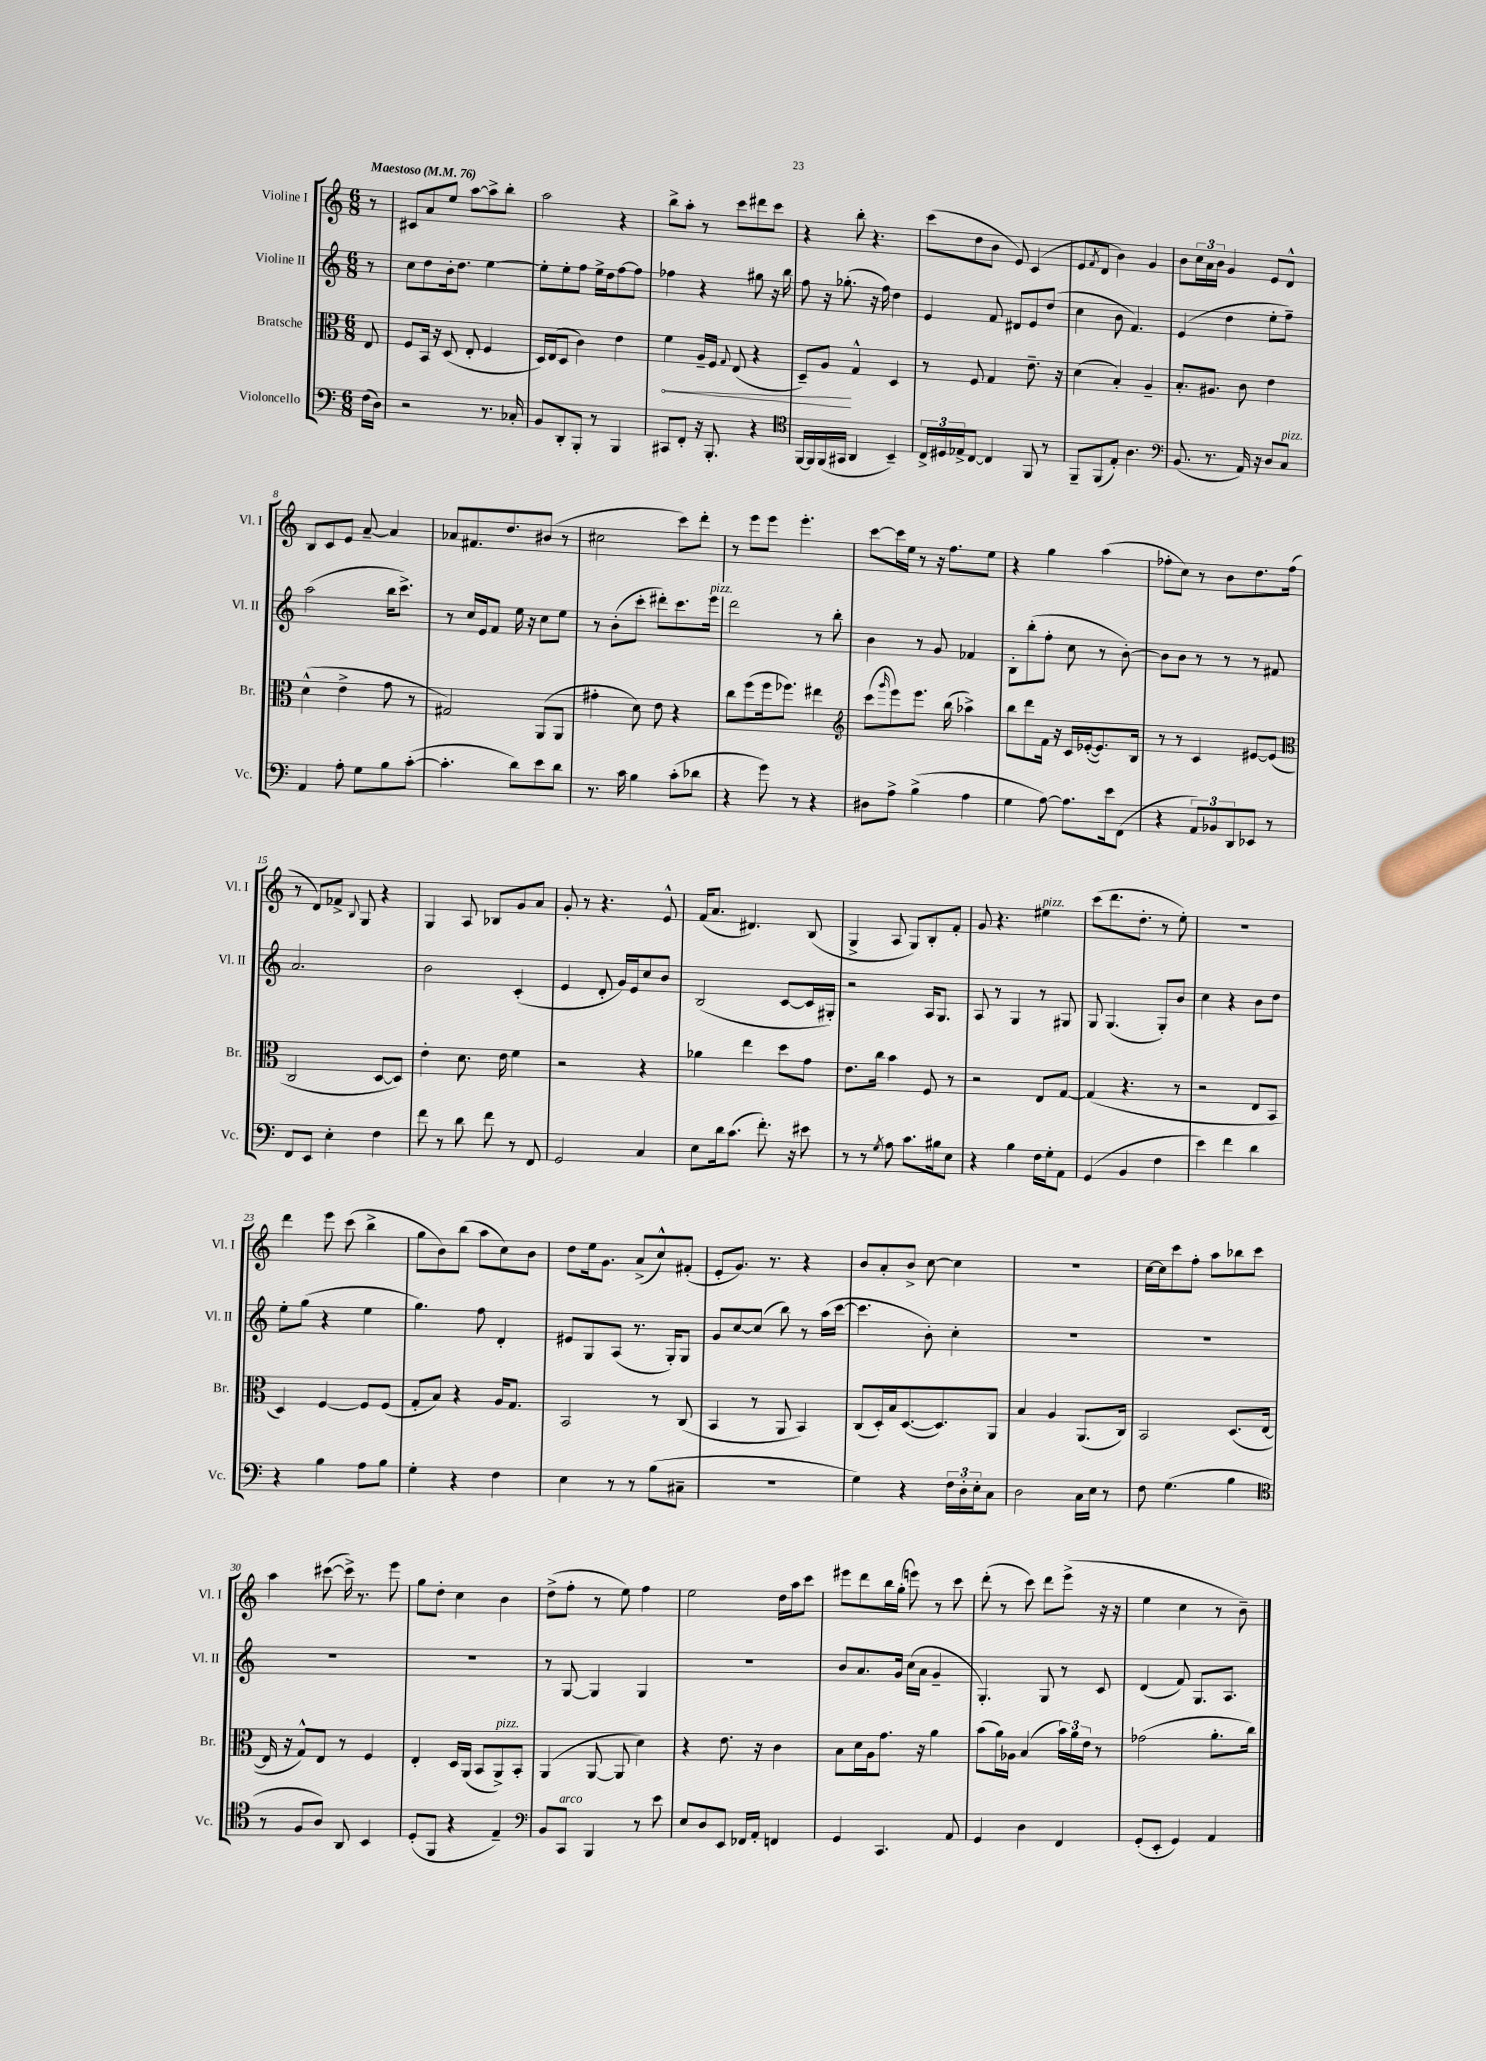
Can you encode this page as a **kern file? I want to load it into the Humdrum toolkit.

**kern	**kern	**dynam	**kern	**kern
*part4	*part3	*part3	*part2	*part1
*staff4	*staff3	*staff3	*staff2	*staff1
*I"Violoncello	*I"Bratsche	*	*I"Violine II	*I"Violine I
*I'Vc.	*I'Br.	*	*I'Vl. II	*I'Vl. I
*clefF4	*clefC3	*	*clefG2	*clefG2
*k[]	*k[]	*	*k[]	*k[]
*M6/8	*M6/8	*	*M6/8	*M6/8
*MM76	*MM76	*	*MM76	*MM76
=	=	=	=	=
!	!	!	!	!LO:TX:a:B:t=Maestoso
(16F\LL	8E/	.	8r	8r
16D\JJ)	.	.	.	.
=1	=1	=1	=1	=1
2r	8F/L	.	8cc\L	8c#X/L
.	16BB/Jk	.	8dd\	8a/
.	16r	.	.	.
.	(8D/	.	16b'\k	8ee/J
.	.	.	8.dd\J	.
.	8E'/	.	.	[8aa\L
8.r	4F/	.	[4ee\	8aa^\]
.	.	.	.	8bb'\J
16C-X'/	.	.	.	.
=2	=2	=2	=2	=2
8BB/L	16D/LL)	.	8ee'\L]	2aa\
.	(16E/J	.	.	.
8DD'/	8D/J	.	8ee'\	.
8BBB'/J	4c\)	.	8ff\J	.
8r	.	.	16ee^\LL	.
.	.	.	16dd\J	.
4BBB/	4e\	.	[8ff\	4r
.	.	.	8ff\J]	.
=3	=3	=3	=3	=3
!	!	!LO:HP:b	!	!
8CC#X/L	4f\	<	4ff-X\	8bb^\L
8FF'/J	.	.	.	8aa'\J
16r	16A~/LL	.	4r	8r
8.BBB'/	16F/JJ	.	.	.
.	8qqG/	.	.	.
.	(8E/	.	.	8ccc\L
4r	4r	.	8gg#X\	8ddd#X\
.	.	.	16r	8ccc\J
.	.	.	16bb\	.
=4	=4	=4	=4	=4
*clefC4	*	*	*	*
[16FF/LL	8D~/L)	.	8ff\	4r
16FF/]	.	.	.	.
(16FF/	8A/J	.	16r	.
16GG#X/JJ	.	.	(8.gg-X'\	.
4AA/	4G^^/	[	.	8bb'\
.	.	.	16r	4.r
.	.	.	16ff\)	.
4BB~/)	4D/	.	4dd\	.
=5	=5	=5	=5	=5
24C^/LL	8r	.	4e/	(8ccc\L
24D#X/	.	.	.	.
24E-X^/J	.	.	.	.
[8C/J	8F/	.	.	8dd\
4C/]	4G/	.	8f/	8b\J
.	.	.	8d#X/L	8e/)
8FF/	8.e~\	.	8e/	(4c/
8r	.	.	(8dd/J	.
.	16r	.	.	.
=6	=6	=6	=6	=6
8FF~/L	(4d\	.	4cc\	8e/L
.	.	.	.	8qf/
(8FF/	.	.	.	8d/J
8E'/J)	4B'/)	.	8b\	4b\)
4.A\	.	.	4.f/)	.
.	4A~/	.	.	4g/
=7	=7	=7	=7	=7
*clefF4	*	*	*	*
(8.BB/	8.B'/L	.	(4e/	8b\L
.	.	.	.	24cc\L
.	.	.	.	24a\
8.r	8.A#X/J	.	.	.
.	.	.	.	24b\JJ
.	.	.	4dd\	4g/
16AA/)	8c\	.	.	.
16r	.	.	.	.
8D/L	4e\	.	8ee'\L	8e/L
!LO:TX:a:i:t=pizz.	!	!	!	!
8C/J	.	.	8ff~\J)	8d^^/J
!!LO:LB:g=z
=8	=8	=8	=8	=8
4AA/	(4d^^\	.	(2aa\	8B/L
.	.	.	.	8c/
8A'\	4e^\	.	.	8e/J
8G\L	.	.	.	[8a~/
8B\	8g\	.	16bb\KL	4a/]
.	.	.	8.ccc^\J)	.
([8c'\J	8r	.	.	.
=9	=9	=9	=9	=9
4.c'\]	2G#X/)	.	8r	8a-X/L
.	.	.	16cc/LL	8.f#X/
.	.	.	16e/J	.
.	.	.	8f/J	.
.	.	.	.	8.dd/
8d\L)	.	.	16ee\	.
.	.	.	16r	.
8e\	(8AA/L	.	8cc\L	(8b#X/J
8d\J	8AA/J	.	8ee\J	8r
=10	=10	=10	=10	=10
8.r	4g#X'\	.	8r	2cc#X\
.	.	.	(8b'\L	.
16c\	.	.	.	.
4B\	8d\)	.	8ccc'\J	.
.	8e\	.	8ddd#X'\L)	.
(8c'\L	4r	.	8.ccc\	8ccc\L)
8d-X\J	.	.	.	8ddd'\J
!	!	!	!LO:TX:a:i:t=pizz.	!
.	.	.	16eee\Jk	.
=11	=11	=11	=11	=11
4r	8cc\L	.	2ddd\	8r
.	(8ff\	.	.	8eee\L
8g\)	16ff\k	.	.	8eee\J
.	8.ff-X\J)	.	.	.
8r	.	.	.	4.eee'\
4r	4ee#X\	.	8r	.
.	.	.	8bb'\	.
=12	=12	=12	=12	=12
*	*clefG2	*	*	*
8D#X\L	(8ccc\L	.	4b\	[8ccc\L
.	16qqggg/	.	.	.
8A^\J	8eee\)	.	.	16ccc\L]
.	.	.	.	16ee\JJ
(4B^\	8.eee\J	.	8r	8r
.	.	.	8g/	16r
.	(16bb\	.	.	8.ff\L
4A\	4aa-X^\)	.	4f-X/	.
.	.	.	.	8ee\J
=13	=13	=13	=13	=13
4G\	8bb\L	.	8B'\L	4r
.	8ddd\	.	(8bb'\	.
[8A\)	16f\Jk	.	8ff'\J	4gg\
.	16r	.	.	.
8.A\L]	16c/LL	.	8cc\	.
.	([16e-X'/J	.	.	.
.	8.e-/])	.	8r	(4aa\
16e\k	.	.	.	.
(8FF\J	.	.	[8b'\)	.
.	16B/Jk	.	.	.
=14	=14	=14	=14	=14
4r	8r	.	8b\L]	8ff-X'\L
.	8r	.	8b\J	8cc\J)
12AA/L)	4c/	.	8r	8r
12BB-X/	.	.	.	.
.	.	.	8r	8b\L
12DD/	.	.	.	.
8EE-X/J	[8e#X/L	.	8r	8.dd\
8r	(8e#/J]	.	8f#X/	.
.	.	.	.	(16ff-\Jk
!!LO:LB:g=z
=15	=15	=15	=15	=15
*	*clefC3	*	*	*
8FF/L	2C/	.	2.a/	8r
8EE/J	.	.	.	8d/L)
4E'\	.	.	.	8f-X^/J
.	.	.	.	8qqB/
.	.	.	.	8G/
4F\	[8D/L	.	.	4r
.	8D/J])	.	.	.
=16	=16	=16	=16	=16
8f\	4e'\	.	2b\	4G/
8r	.	.	.	.
8d\	8.d\	.	.	8A/
8f\	.	.	.	8B-X/L
.	16e\	.	.	.
8r	4f\	.	(4c'/	8g/
8FF/	.	.	.	8a/J
=17	=17	=17	=17	=17
2GG/	2r	.	4e/	8g'/
.	.	.	.	8r
.	.	.	8d'/	4.r
.	.	.	16g/LL)	.
.	.	.	16e/J	.
4C/	4r	.	8cc/	.
.	.	.	8b/J	8e^^/
=18	=18	=18	=18	=18
8E\L	4a-X\	.	(2B/	(16f/KL
.	.	.	.	8.a/J
16d\k	.	.	.	.
(8.c\J	.	.	.	.
.	4ee\	.	.	4.d#X/)
8.f'\)	.	.	.	.
.	8dd\L	.	[8c/L	.
16r	.	.	.	.
8e#X\	8g\J	.	16c/L]	(8B/
.	.	.	16G#X'/JJ)	.
=19	=19	=19	=19	=19
8r	8.e\L	.	2r	4G^/
8r	.	.	.	.
.	16cc\Jk	.	.	.
8qG/	.	.	.	.
8A\	4b\	.	.	8A/
8.c\L	.	.	.	8G/L)
.	8F/	.	16A/KL	8B'/
16B#X\k	.	.	8.G/J	.
8E\J	8r	.	.	8f'/J
=20	=20	=20	=20	=20
4r	2r	.	8A/	8g/
.	.	.	8r	4.r
4B\	.	.	4G/	.
!	!	!	!	!LO:TX:a:i:t=pizz.
16F\LL	8E/L	.	8r	4ee#X\
16G'\J	.	.	.	.
8AA\J	[8G/J	.	8G#X/	.
=21	=21	=21	=21	=21
(4GG/	(4G/]	.	8G/	(8ccc\L
.	.	.	(4.G/	8.ddd\
4BB/	4.r	.	.	.
.	.	.	.	8.dd'\J
4F\	.	.	8G'/L)	8r
.	8r	.	8b/J	8ee'\)
=22	=22	=22	=22	=22
4e\)	2r	.	4cc\	2.r
4f\	.	.	4r	.
4d\	8E/L	.	8b\L	.
.	8BB/J	.	8dd\J	.
!!LO:LB:g=z
=23	=23	=23	=23	=23
4r	4D/)	.	8ee'\L	4ddd\
.	.	.	(8gg\J	.
4B\	[4F/	.	4r	8eee\
.	.	.	.	(8ccc\
8A\L	8F/L]	.	4ee\	4bb^\
8B\J	(8F/J	.	.	.
=24	=24	=24	=24	=24
4G'\	8G'/L	.	4.gg\)	8gg\L
.	8B/J)	.	.	8b\)
4r	4r	.	.	(8bb\J
.	.	.	8ff\	8aa\L
4F\	16A/KL	.	4d'/	8cc\)
.	8.G/J	.	.	.
.	.	.	.	8b\J
=25	=25	=25	=25	=25
4E\	2BB/	.	8e#X/L	8dd\L
.	.	.	8G/	16ee\k
.	.	.	.	8.g\J
8r	.	.	(8A/J	.
8r	.	.	8.r	(8a^/L
(8B\L	8r	.	.	8cc^^/)
.	.	.	16G'/KL)	.
8C#X~\J	(8C/	.	8G/J	(8f#X'/J
=26	=26	=26	=26	=26
2.r	4BB/	.	8g/L	8e'/L
.	.	.	[8cc/	8.g/J)
.	8r	.	(8cc/J]	.
.	.	.	.	8.r
.	8AA/	.	8bb\)	.
.	4BB/)	.	8r	4r
.	.	.	(16aa\LL	.
.	.	.	[16ccc\JJ	.
=27	=27	=27	=27	=27
4G\)	(8C/L	.	4.ccc\]	8b/L
.	16D'/L)	.	.	8a'/
.	16B/J	.	.	.
4r	([8.D/	.	.	8b^/J
.	.	.	8b'\)	[8cc\
.	8.D/])	.	.	.
24F\LL	.	.	4cc'\	4cc\]
24D'\	.	.	.	.
24E'\J	.	.	.	.
8C\J	8AA/J	.	.	.
=28	=28	=28	=28	=28
2D\	4B/	.	2.r	2.r
.	4A/	.	.	.
16C\LL	(8.AA/L	.	.	.
16E\JJ	.	.	.	.
8r	.	.	.	.
.	16C/Jk)	.	.	.
=29	=29	=29	=29	=29
8F\	2BB/	.	2.r	[16cc\LL
.	.	.	.	16cc\J]
(4.G\	.	.	.	8ccc\
.	.	.	.	8ff'\J
.	.	.	.	8aa\L
4B\	(8.D/L	.	.	8bb-X\
.	.	.	.	8ccc\J
.	[16E/Jk	.	.	.
!!LO:LB:g=z
=30	=30	=30	=30	=30
*clefC4	*	*	*	*
8r	16E/]	.	2.r	4aa\
.	16r	.	.	.
8F/L	8G^^/L)	.	.	.
8A/J)	8E/J	.	.	([8ccc#X\
8AA/	8r	.	.	16ccc#^\])
.	.	.	.	8.r
4BB/	4F/	.	.	.
.	.	.	.	8eee\
=31	=31	=31	=31	=31
(8D'/L	4E'/	.	2.r	8gg\L
8FF/J	.	.	.	8dd'\J
4r	16D/LL	.	.	4cc\
.	(16AA/JJ	.	.	.
.	8BB/L	.	.	.
!	!LO:TX:a:i:t=pizz.	!	!	!
4E~/)	8AA^/)	.	.	4b\
.	8BB'/J	.	.	.
=32	=32	=32	=32	=32
*clefF4	*	*	*	*
8BB/L	(4AA/	.	8r	(8dd^\L
!LO:TX:a:i:t=arco	!	!	!	!
8CC/J	.	.	[8G/	8ff'\J
4BBB/	[8AA/	.	4G/]	8r
.	8AA/]	.	.	8ee\)
8r	4d\)	.	4G/	4ff\
8e\	.	.	.	.
=33	=33	=33	=33	=33
8E/L	4r	.	2.r	2ee\
8D/	.	.	.	.
8EE/J	8.e\	.	.	.
16FF-X/LL	.	.	.	.
16AA'/JJ	16r	.	.	.
4FFn/	4c\	.	.	16dd\LL
.	.	.	.	16aa\J
.	.	.	.	8ccc\J
=34	=34	=34	=34	=34
4GG/	8B\L	.	8b/L	8eee#X\L
.	16d\L	.	8.a/	8ddd\
.	16A\J	.	.	.
4.CC/	8.g\J	.	.	16bb\L
.	.	.	16g/Jk	(16gg'\JJ
.	.	.	(16cc\LL	8eeen\)
.	16r	.	16a\JJ	.
.	4a\	.	4g~/	8r
8AA/	.	.	.	8ccc\
=35	=35	=35	=35	=35
4GG/	(8b\L	.	4.G'/)	(8ddd'\
.	16a\L)	.	.	8r
.	16A-X\JJ	.	.	.
4D\	(4B/	.	.	8ccc\)
.	.	.	8G/	8ddd\L
4FF/	24b\LL)	.	8r	(8eee^\J
.	24a\	.	.	.
.	24e\JJ	.	.	.
.	8r	.	8c/	16r
.	.	.	.	16r
=36	=36	=36	=36	=36
(8GG'/L	(2g-X\	.	(4d/	4ee\
8EE'/J	.	.	.	.
4GG/)	.	.	8f/)	4cc\
.	.	.	8.G/L	.
4AA/	8.a'\L	.	.	8r
.	.	.	8.A/J	.
.	.	.	.	8b~\)
.	16cc\Jk)	.	.	.
==	==	==	==	==
*-	*-	*-	*-	*-
